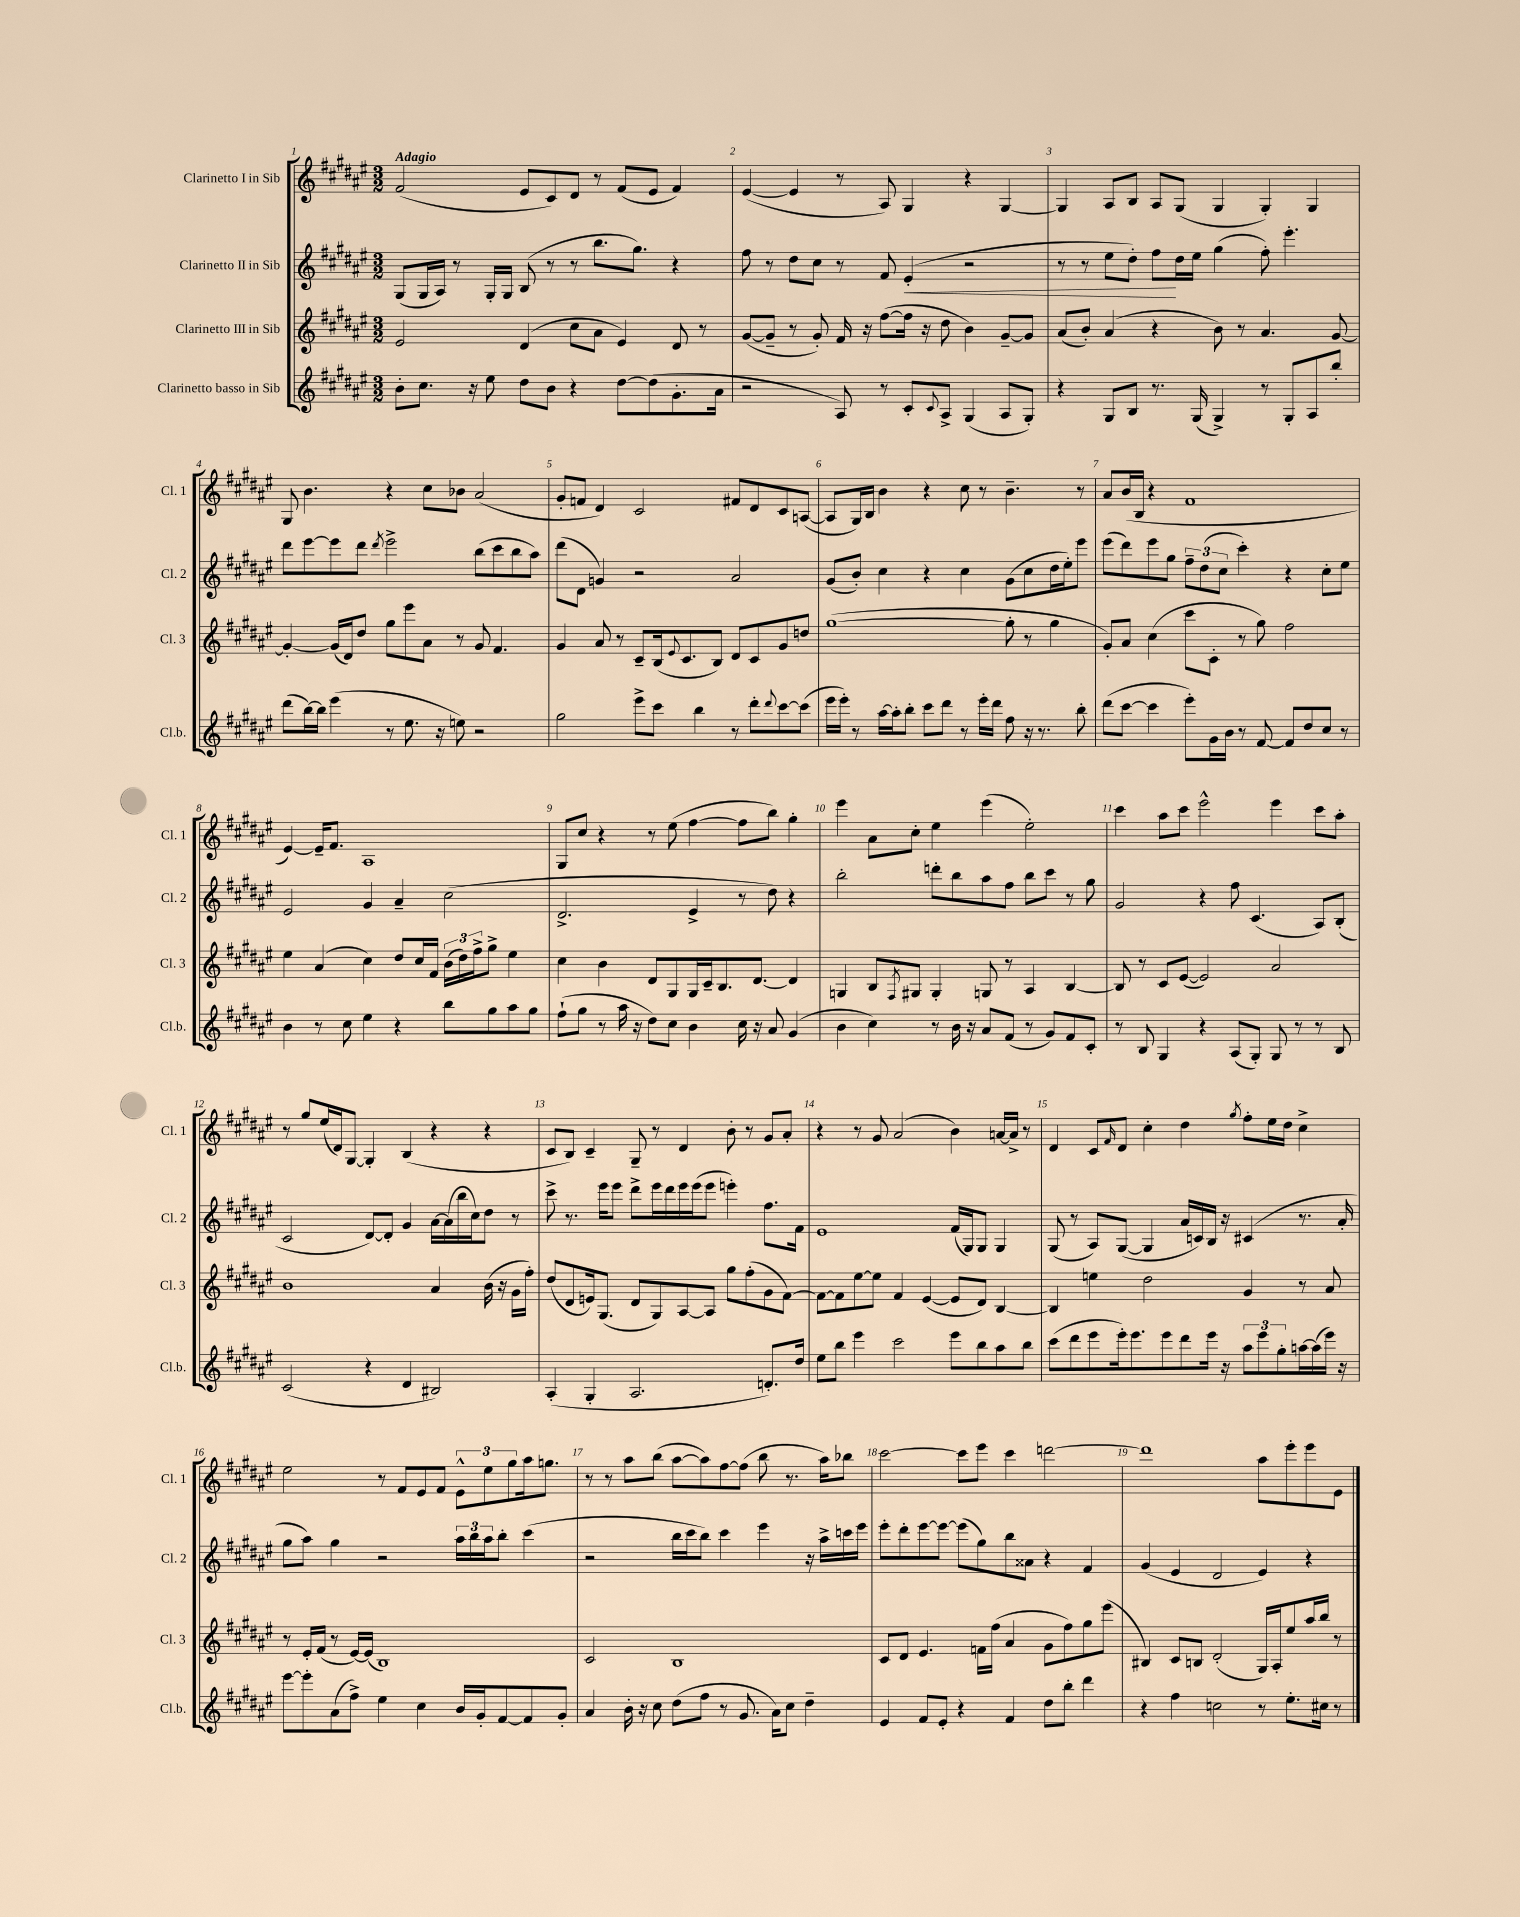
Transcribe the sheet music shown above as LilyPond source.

<<
\new StaffGroup <<
\new Staff = "s0" \with { instrumentName = "Clarinetto I in Sib" shortInstrumentName = "Cl. 1" } {
    \clef treble \key fis \major \numericTimeSignature \time 3/2 \tempo "Adagio"
    fis'2( eis'8 cis'8) dis'8 r8 fis'8( eis'8 fis'4) |
    eis'4~( eis'4 r8 ais8) gis4 r4 gis4~ |
    gis4 ais8 b8 ais8 gis8( gis4 gis4-.) gis4 |
    gis8 b'4. r4 cis''8 bes'8 ais'2( |
    gis'8-. f'8 dis'4) cis'2 fis'8 dis'8 cis'8 a8~( |
    a8 gis16) b16 b'4 r4 cis''8 r8 b'4.-- r8 |
    ais'8 b'16( b16 r4 fis'1 |
    eis'4~) eis'16-- fis'8. ais1 |
    gis8 cis''8 r4 r8 eis''8( fis''4~ fis''8 b''8) gis''4-. |
    eis'''4 ais'8 cis''8-. eis''4 eis'''4( eis''2-.) |
    cis'''4 ais''8 cis'''8 eis'''2-^ eis'''4 cis'''8 ais''8-. |
    r8 gis''8 eis''16( dis'16) gis8~ gis4-. b4( r4 r4 |
    cis'8 b8) cis'4-- gis8-- r8 dis'4 b'8-. r8 gis'8 ais'8-. |
    r4 r8 gis'8 ais'2( b'4) a'16~ a'16-> r8 |
    dis'4 cis'8 \grace { fis'16 } dis'8 cis''4-. dis''4 \acciaccatura { gis''8 } fis''8-. eis''16 dis''16 cis''4-> |
    eis''2 r8 fis'8 eis'8 fis'8 \tuplet 3/2 { eis'8-^ eis''8 gis''8 } ais''16 g''8. |
    r8 r8 ais''8 b''8( ais''8~ ais''8) fis''8~ fis''8( b''8 r8. ais''16) bes''8 |
    cis'''2~ cis'''8 eis'''8 cis'''4 d'''2~ |
    d'''1 ais''8 eis'''8-. eis'''8 eis'8 \bar "|." |
}
\new Staff = "s1" \with { instrumentName = "Clarinetto II in Sib" shortInstrumentName = "Cl. 2" } {
    \clef treble \key fis \major \numericTimeSignature \time 3/2
    gis8( gis16 ais16) r8 gis16-. gis16 b8( r8 r8 b''8. gis''8.) r4 |
    fis''8 r8 dis''8 cis''8 r8 fis'8 eis'4-.\<( r2 |
    r8 r8 eis''8 dis''8-.) fis''8\! dis''16 eis''16 gis''4( fis''8-.) eis'''4.-. |
    dis'''8 eis'''8~ eis'''8 dis'''8 \acciaccatura { dis'''8 } eis'''2-> b''8( cis'''8 b''8 ais''8) |
    dis'''8( dis'8 g'4) r2 ais'2 |
    gis'8( b'8-.) cis''4 r4 cis''4 gis'8( cis''8 dis''16 eis''16-.) eis'''8 |
    eis'''8( dis'''8) eis'''8 gis''8 \tuplet 3/2 { fis''8-- dis''8( cis''8 } cis'''4-.) r4 cis''8-. eis''8 |
    eis'2 gis'4 ais'4-- cis''2( |
    dis'2.-> eis'4-> r8 dis''8) r4 |
    b''2-. d'''8-. b''8 ais''8 fis''8 b''8 cis'''8 r8 gis''8 |
    gis'2 r4 fis''8 cis'4.( ais8) b8-.( |
    cis'2 dis'8~) dis'8-. gis'4 ais'16~ ais'16( b''16 cis''16) dis''8 r8 |
    cis'''8-> r8. eis'''16 eis'''8 dis'''8-> eis'''16 dis'''16 eis'''16 eis'''16( eis'''8 e'''4-.) fis''8. fis'16 |
    eis'1 fis'16( gis16) gis8 gis4 |
    gis8( r8 ais8) gis8~( gis4 ais'16 c'16) b16 r16 cis'4( r8. ais'16-. |
    gis''8 ais''8) gis''4 r2 \tuplet 3/2 { ais''16 b''16 ais''16 } b''8-. cis'''4( |
    r2 b''16 cis'''16 b''8) cis'''4 eis'''4 r16 ais''16-> c'''16 eis'''16 |
    eis'''8-. dis'''8-. eis'''8~ eis'''8~ eis'''8( gis''8) b''8 aisis'8 r4 fis'4 |
    gis'4( eis'4 dis'2 eis'4) r4 \bar "|." |
}
\new Staff = "s2" \with { instrumentName = "Clarinetto III in Sib" shortInstrumentName = "Cl. 3" } {
    \clef treble \key fis \major \numericTimeSignature \time 3/2
    eis'2 dis'4( cis''8 ais'8 eis'4) dis'8 r8 |
    gis'8~( gis'8-- r8 gis'8-.) fis'16 r16 fis''8~( fis''16 r16 dis''8 b'4) gis'8~-- gis'8 |
    ais'8( b'8-.) ais'4( r4 b'8) r8 ais'4. gis'8~ |
    gis'4~-. gis'16( dis'16) dis''8 gis''8 eis'''8 ais'8 r8 gis'8 fis'4. |
    gis'4 ais'8 r8 cis'8-- b16( \appoggiatura { eis'8 } cis'8. b8) dis'8 cis'8 gis'8 d''8 |
    gis''1~( gis''8-. r8 gis''4 |
    gis'8-.) ais'8 cis''4( cis'''8 cis'8-. r8 gis''8) fis''2 |
    eis''4 ais'4( cis''4) dis''8 cis''16 fis'16 \tuplet 3/2 { b'16( dis''16) fis''16-> } gis''8-> eis''4 |
    cis''4 b'4 dis'8 gis8 gis16 cis'16-- b8. dis'8.~ dis'4 |
    g4 b8 \acciaccatura { fis8 } gis8 gis4-. g8 r8 ais4 b4~ |
    b8 r8 cis'8 eis'8~( eis'2) ais'2 |
    b'1 ais'4 b'16( r16 gis'16 fis''16-.) |
    dis''8( dis'8 e'16) gis8.( dis'8 gis8) ais8~ ais8 gis''8 fis''8-.( gis'8 fis'8~) |
    fis'8~ fis'8 eis''8~ eis''8 fis'4 eis'4~( eis'8 dis'8) b4~ |
    b4 e''4 dis''2 gis'4 r8 ais'8 |
    r8 eis'16-. fis'16( r8 eis'16~) eis'16( b1) |
    cis'2 b1 |
    cis'8 dis'8 eis'4. f'16 fis''16( ais'4 gis'8 fis''8) gis''8 eis'''8( |
    bis4) cis'8 b8 dis'2-.( gis16) ais16-. eis''8 ais''16 b''16 r8 \bar "|." |
}
\new Staff = "s3" \with { instrumentName = "Clarinetto basso in Sib" shortInstrumentName = "Cl.b." } {
    \clef treble \key fis \major \numericTimeSignature \time 3/2
    b'8-. cis''8. r16 eis''8 dis''8 b'8 r4 dis''8~ dis''8( gis'8.-. ais'16 |
    r2 ais8) r8 cis'8-. \appoggiatura { cis'8 } ais8-> gis4( ais8 gis8-.) |
    r4 gis8 b8 r8. gis16( gis4->) r8 gis8-. ais8 b''8-. |
    dis'''8( b''16~) b''16 eis'''4( r8 eis''8. r16 e''8) r2 |
    gis''2 eis'''8-> cis'''8 b''4 r8 dis'''8-. \appoggiatura { dis'''8 } cis'''8~ cis'''8( |
    eis'''16 eis'''16-.) r8 ais''16~ ais''16-. b''8-. cis'''8 dis'''8 r8 eis'''16-. dis'''16 fis''8 r16 r8. b''8-. |
    dis'''8( cis'''8~ cis'''4 eis'''8-.) gis'16 b'16 r8 fis'8~ fis'8 dis''8 cis''8 r8 |
    b'4 r8 cis''8 eis''4 r4 b''8 gis''8 ais''8 gis''8 |
    fis''8-!( gis''8 r8 ais''16 r16 dis''8) cis''8 b'4 cis''16 r16 ais'8 gis'4( |
    b'4 cis''4) r8 b'16 r16 ais'8 fis'8( r8 gis'8) fis'8 cis'8-. |
    r8 b8 gis4 r4 ais8( gis8-.) gis8 r8 r8 b8 |
    cis'2( r4 dis'4 bis2) |
    ais4-.( gis4-. ais2. d'8.-.) dis''16 |
    eis''8 b''8 eis'''4 cis'''2 eis'''8 b''8 ais''8 b''8 |
    cis'''8( dis'''8 eis'''8 eis'''16-.) eis'''8. eis'''8 dis'''8 eis'''16 r16 \tuplet 3/2 { ais''8 eis'''8 gis''8-. } a''16~ a''16( eis'''16) r16 |
    eis'''8~ eis'''8-. ais'8( fis''8->) eis''4 cis''4 b'16 gis'16-. fis'8~ fis'8 gis'8-. |
    ais'4 b'16-. r16 cis''8 dis''8( fis''8 r8 gis'8. ais'16) cis''8 dis''4-- |
    eis'4 fis'8 eis'8-. r4 fis'4 dis''8 b''8-. dis'''4 |
    r4 fis''4 c''2 r8 eis''8.-. cis''16 r8 \bar "|." |
}
>>
>>
\layout { \context { \Score \override BarNumber.break-visibility = ##(#f #t #t) barNumberVisibility = #all-bar-numbers-visible } }
